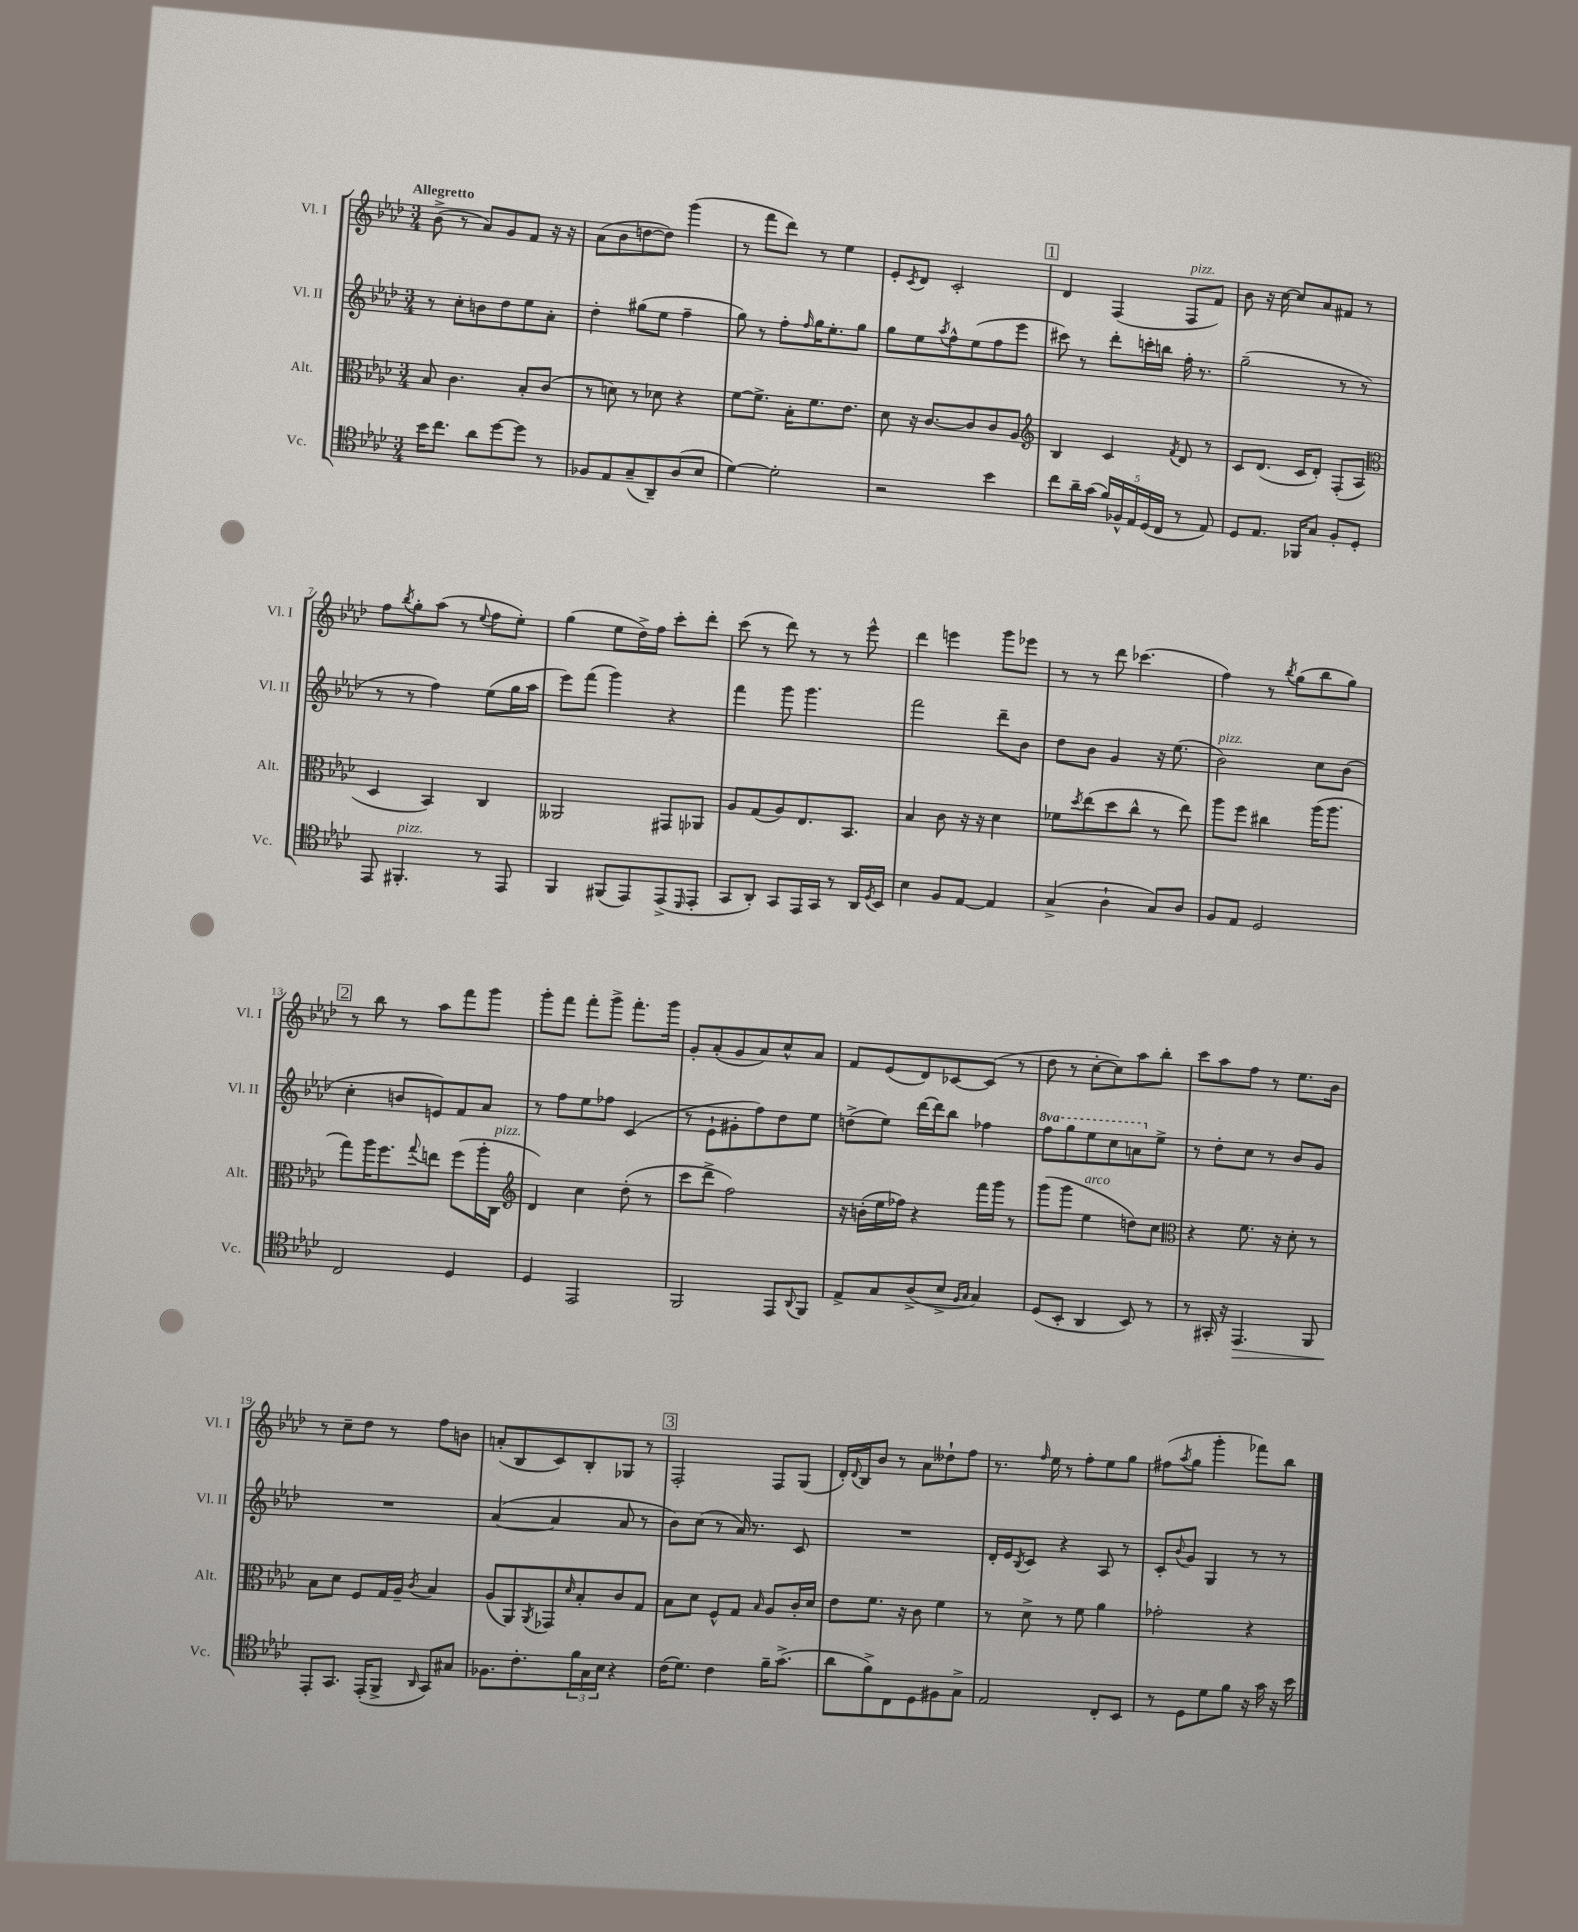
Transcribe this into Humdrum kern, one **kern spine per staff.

**kern	**dynam	**kern	**kern	**kern
*part4	*part4	*part3	*part2	*part1
*staff4	*staff4	*staff3	*staff2	*staff1
*I"Vc.	*	*I"Alt.	*I"Vl. II	*I"Vl. I
*I'Vc.	*	*I'Alt.	*I'Vl. II	*I'Vl. I
*clefC4	*	*clefC3	*clefG2	*clefG2
*k[b-e-a-d-]	*	*k[b-e-a-d-]	*k[b-e-a-d-]	*k[b-e-a-d-]
*M3/4	*	*M3/4	*M3/4	*M3/4
=1	=1	=1	=1	=1
!	!	!	!	!LO:TX:a:B:t=Allegretto
16b-\KL	.	8B-/	8r	(8b-^\
8.cc\J	.	.	.	.
.	.	4.c\	8cc'\L	8r
8a-\L	.	.	8bn\	8a-/L)
[8dd-\	.	.	8dd-\	8g/
8dd-\J]	.	8B-'/L	8ee-\	8f/J
8r	.	(8c/J	8a-'\J	16r
.	.	.	.	16r
=2	=2	=2	=2	=2
8F-X/L	.	8r	4dd-'\	(8a-\L
8E-/	.	8dn\)	.	8b-\
(8G~/	.	8r	(8gg#X\L	[8ddn\
8AA-~/)	.	8d-X\	8ee-\J	8dd\J])
(8A-/	.	4r	4ff~\	(4ggg\
8B-/J	.	.	.	.
=3	=3	=3	=3	=3
[4d-\)	.	[8f\L	8gg\)	8r
.	.	8.f^\J]	8r	8fff\L
2d-'\]	.	.	8ff'\L	8ddd-\J)
.	.	16B-'\KL	.	.
.	.	.	16qqff/	.
.	.	8.f\	16gg\K	8r
.	.	.	8.ee-'\	.
.	.	.	.	4ee-\
.	.	8.e-\J	.	.
.	.	.	8gg\J	.
=4	=4	=4	=4	=4
2r	.	8d-\	8gg\L	8e-'/L
.	.	.	.	8qc/
.	.	16r	8ee-\	8d-/J
.	.	[8.c/L	.	.
.	.	.	8qaa-/	.
.	.	.	8ff^^\	2c'/
.	.	8c/]	(8ee-\	.
4b-\	.	8c/	8ff\	.
.	.	8A-/J	8eee-\J	.
!!LO:REH:place=s1:t=1
=5	=5	=5	=5	=5
*	*	*clefG2	*	*
8cc\L	.	4B-/	8ccc#X\)	4d-/
16a-~\L	.	.	8r	.
(16g\JJ	.	.	.	.
20f/LL)	.	4c/	8ddd-'\L	(4F/
20F-X^^/	.	.	.	.
20E-/	.	.	.	.
.	.	.	16cccn'\L	.
(20D-/	.	.	.	.
.	.	.	16bbn\JJ	.
20C/JJ	.	.	.	.
.	.	8qf/	.	.
!	!	!	!	!LO:TX:a:i:t=pizz.
8r	.	8d-/	16ff'\	8F/L
.	.	.	8.r	.
8E-/)	.	8r	.	8f/J)
=6	=6	=6	=6	=6
8D-/L	.	8c/L	(2gg~\	8b-\
8.E-/J	.	(8.d-/J	.	16r
.	.	.	.	[16cc\
.	.	.	.	8cc/L]
16FF-X/KL	.	16c/KL	.	.
8G/J	.	8d-'/J)	.	8a-/
8F'/L	.	(8F'/L	8r	8f#X/J
8D-'/J	.	8A-/J	8r	8r
!!LO:LB:g=z
=7	=7	=7	=7	=7
*	*	*clefC3	*	*
8EE-/	.	4D-/	8r	8ff\L
.	.	.	.	8qbb-/
!LO:TX:a:i:t=pizz.	!	!	!	!
4.FF#X'/	.	.	8r	8gg'\
.	.	4BB-/)	4ff\)	(8aa-\J
.	.	.	.	8r
.	.	.	.	8qqee-/
8r	.	4C/	(8ee-\L	8ff\L
8EE-/	.	.	16gg\L	8ee-'\J)
.	.	.	16aa-\JJ	.
=8	=8	=8	=8	=8
4FF/	.	2AA--X/	8eee-\L)	(4gg\
.	.	.	(8fff\J	.
(8FF#X/L	.	.	4ggg\)	8ee-\L
8EE-/)	.	.	.	16dd-^\L)
.	.	.	.	16ff\JJ
(8EE-^/	.	8GG#X/L	4r	8ccc'\L
16qqDD-/	.	.	.	.
8EE-'/J	.	8AA-X/J	.	8ddd-'\J
=9	=9	=9	=9	=9
8GG/L	.	8A-/L	4fff\	(8ccc\
8AA-'/J)	.	(8G/	.	8r
8GG/L	.	8A-/)	8ggg\	8ddd-\)
16EE-/L	.	8.E-/	4.ggg\	8r
16GG/JJ	.	.	.	.
8r	.	.	.	8r
.	.	8.BB-/J	.	.
16AA-/LL	.	.	.	8eee-^^\
8qD-/	.	.	.	.
16BB-/JJ	.	.	.	.
=10	=10	=10	=10	=10
4B-\	.	4B-/	2fff\	4ddd-\
8F/L	.	8c\	.	4eeen\
[8E-/J	.	16r	.	.
.	.	16r	.	.
4E-/]	.	4d-\	8ddd-~\L	8ggg\L
.	.	.	8b-\J	8eee-X\J
=11	=11	=11	=11	=11
(4G^/	.	8f-X\L	8dd-\L	8r
.	.	8qdd-/	.	.
.	.	(8ee-\	8b-\J	8r
4A-`\	.	8dd-\	4g/	8ddd-\
.	.	8cc^^\J	.	(4.ccc-X\
8G/L)	.	8r	16r	.
.	.	.	(8.ee-\	.
8A-/J	.	8ee-\)	.	.
=12	=12	=12	=12	=12
!	!	!	!LO:TX:a:i:t=pizz.	!
8F/L	.	8aa-\L	2b-\)	4ff\)
8E-/J	.	8ff\J	.	.
2D-/	.	4cc#X\	.	8r
.	.	.	.	8qbb-/
.	.	.	.	(8gg\L
.	.	(16aa-\KL	8cc\L	8bb-\
.	.	8.aa-\J	.	.
.	.	.	(8b-\J	8gg\J)
!!LO:LB:g=z
!!LO:REH:place=s1:t=2
=13	=13	=13	=13	=13
2C/	.	8gg\L)	4cc'\	8r
.	.	16aa-\K	.	8bb-\
.	.	8.ff\	.	.
.	.	.	8bn/L	8r
.	.	8qqgg/	.	.
.	.	8een\J	8en/)	8aa-\L
4D-/	.	(8ff\L	8f/	8fff\
.	.	16aa-'\L	8a-/J	8ggg\J
!	!	!LO:TX:a:i:t=pizz.	!	!
.	.	16C\JJ	.	.
=14	=14	=14	=14	=14
*	*	*clefG2	*	*
4D-/	.	4d-/)	8r	8ggg'\L
.	.	.	8ff\L	8fff\J
2EE-/	.	4cc\	8ee-\	8fff'\L
.	.	.	8ff-X\J	8ggg^\J
.	.	(8dd-'\	(4c/	8.fff'\L
.	.	8r	.	.
.	.	.	.	16ggg\Jk
=15	=15	=15	=15	=15
2FF/	.	8ccc\L	8r	8g'/L
.	.	8ddd-^\J	8e-`\L	(8a-'/
.	.	2ff\)	8g#X'\	8g/
.	.	.	8ff\)	8a-/)
8EE-/L	.	.	8dd-\	8cc^^/
8qqAA-/	.	.	.	.
8FF/J	.	.	8ee-\J	8a-/J
=16	=16	=16	=16	=16
8E-^/L	.	16r	(8ddn^\L	8f/L
.	.	(16bn'\LL	.	.
8G/	.	16ee-\	8ee-\J)	(8e-/
.	.	16ff-X\JJ)	.	.
(8A-^/	.	4r	[16ddd-\LL	8d-/)
.	.	.	16ddd-\J]	.
8B-^/J	.	.	8bb-\J	[8c-X/
16qqF/LL	.	.	.	.
16qqG/JJ	.	.	.	.
4G/)	.	16fff\LL	4ff-X\	(8c-/J]
.	.	16ggg\JJ	.	.
.	.	8r	.	8r
=17	=17	=17	=17	=17
*	*	*	*8va	*
(8D-/L	.	(8ggg\L	8fff\L	8dd-\
8BB-'/J	.	8ggg\J	8ggg\	8r
!	!	!LO:TX:a:i:t=arco	!	!
4AA-/	.	4ee-\	8eee-\	[8cc'\L
.	.	.	8ccc\	8cc\])
8BB-/)	.	8ddn\L)	8aan\	8aa-\
*	*	*	*X8va	*
8r	.	8cc\J	8ee-^\J	8bb-'\J
=18	=18	=18	=18	=18
*	*	*clefC3	*	*
8r	.	4r	8r	8ccc\L
16GG#X'/	.	.	8dd-'\L	8aa-\
16r	.	.	.	.
!	!LO:HP:b	!	!	!
4.EE-/	>	8.f\	8cc\J	8ff\J
.	.	.	8r	8r
.	.	16r	.	.
.	.	8d-'\	8b-/L	8.ee-\L
8FF/	.	8r	8g/J	.
.	.	.	.	16b-\Jk
!!LO:LB:g=z
=19	=19	=19	=19	=19
8EE-'/L	.	8B-\L	2.r	8r
8.GG/J	]	8d-\J	.	8cc~\L
.	.	8F/L	.	8dd-\J
(16EE-'/KL	.	.	.	.
8FF^/J	.	16G/L	.	8r
.	.	16A-~/JJ	.	.
16qqAA-/	.	8qc/	.	.
8GG/L)	.	4B-/	.	8ff\L
8G#X/J	.	.	.	8bn\J
=20	=20	=20	=20	=20
8.F-X\L	.	(8A-/L	([4a-/	(8an'/L
.	.	8AA-/)	.	8B-/
8.c'\	.	.	.	.
.	.	8qAA-/	.	.
.	.	8GG-X/	4a-/]	8c/)
.	.	16qqd-/	.	.
24f\L	.	8B-'/	.	8B-'/
24G\	.	.	.	.
24B-\JJ	.	.	.	.
4r	.	8c/	8a-/	8G-X/J
.	.	8G/J	8r	8r
!!LO:REH:place=s1:t=3
=21	=21	=21	=21	=21
(16c\KL	.	8B-\L	8b-\L)	2F'/
8.d-\J)	.	.	.	.
.	.	8d-\J	(8cc\J	.
4c\	.	8F^^/L	8r	.
.	.	8G/J	16a-/)	.
.	.	.	8.r	.
.	.	16qqB-/	.	.
16f~\KL	.	8A-/L	.	8F/L
(8.g^\J	.	.	.	.
.	.	16c'/L	8c/	(8G/J
.	.	16d-/JJ	.	.
=22	=22	=22	=22	=22
8a-\L	.	8e-\L	2.r	16d-'/LL)
.	.	.	.	8qqd-/
.	.	.	.	16B-/J
8f^\)	.	8.f\J	.	8b-/J
8C\	.	.	.	8r
.	.	16r	.	.
8D-\	.	8c\	.	8a-\L
8F#X\	.	4f\	.	8dd--X`\
8G^\J	.	.	.	8ff\J
=23	=23	=23	=23	=23
2E-/	.	8r	16d-'/LL	8.r
.	.	.	16e-/J	.
.	.	.	8qB-/	.
.	.	8d-^\	8c/J	.
.	.	.	.	16qqff/
.	.	.	.	16ee-\
.	.	8r	4r	8r
.	.	8f\	.	8ff'\L
8C'/L	.	4a-\	8A-/	8ee-\
8BB-/J	.	.	8r	8gg\J
=24	=24	=24	=24	=24
8r	.	2g-X'\	8c'/L	(8ff#X\L
.	.	.	8qqb-/	8qaa-/
8D-\L	.	.	8g/J	8gg\J
8d-\	.	.	4G/	4ggg'\
8f\J	.	.	.	.
16r	.	4r	8r	8fff-X\L)
16g\	.	.	.	.
16r	.	.	8r	8bb-\J
16b-\	.	.	.	.
==	==	==	==	==
*-	*-	*-	*-	*-
